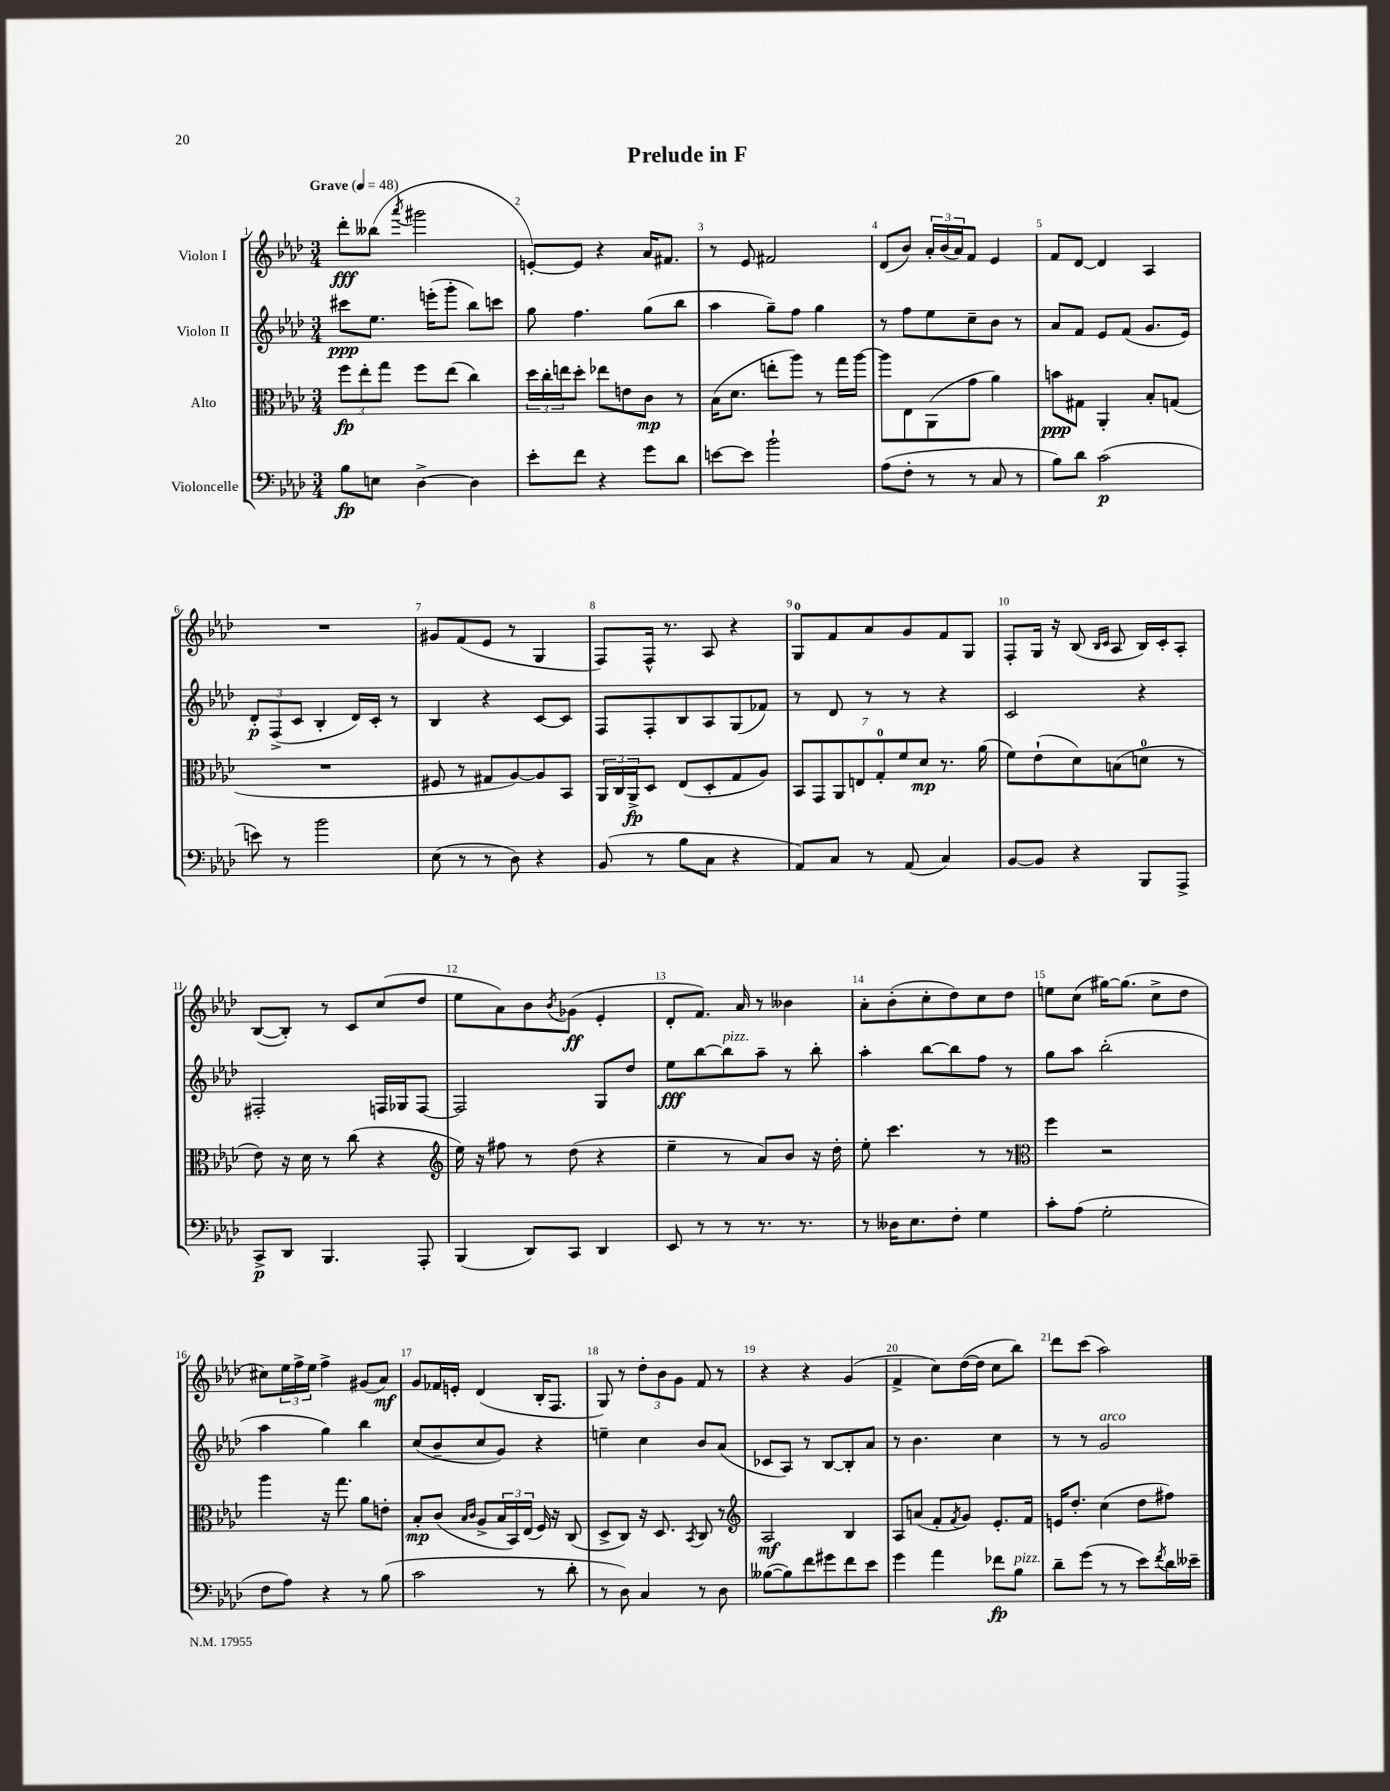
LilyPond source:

\header { title = "Prelude in F" }
<<
\new StaffGroup <<
\new Staff = "s0" \with { instrumentName = "Violon I" } {
    \clef treble \key aes \major \numericTimeSignature \time 3/4 \tempo "Grave" 4 = 48
    des'''8-.\fff beses''8( \acciaccatura { aes'''8 } gis'''2 |
    e'8~-.) e'8 r4 aes'16 fis'8. |
    r8 ees'8 fis'2 |
    des'8( bes'8) \tuplet 3/2 { aes'16-. bes'16( aes'16) } f'8 ees'4 |
    f'8 des'8~ des'4 aes4 |
    R2. |
    gis'8 f'8( ees'8 r8 g4 |
    f8) f16-^ r8. aes8 r4 |
    g8-0 f'8 aes'8 g'8 f'8 g8 |
    f8-. g16 r16 bes8( \grace { bes16 c'16 } aes8 bes16) c'16-. aes8-. |
    bes8~( bes8-.) r8 c'8 c''8( des''8 |
    ees''8 aes'8) bes'8 \acciaccatura { bes'8 } ges'8\ff( ees'4-. |
    des'8-. f'8.) aes'16 r8 beses'4 |
    aes'8-. bes'8-.( c''8-. des''8) c''8 des''8 |
    e''8 c''8( gis''16~) gis''8.( c''8-> des''8 |
    cis''8) \tuplet 3/2 { ees''16 f''16-> ees''16 } f''4-> gis'8( aes'8\mf) |
    g'8 fes'16 e'16-. des'4( bes16-. f8. |
    g8) r8 \tuplet 3/2 { des''8-. bes'8 g'8 } f'8 r8 |
    r4 r4 g'4( |
    f'4-> c''8) des''16~( des''16 c''8 bes''8) |
    des'''8 c'''8( aes''2) \bar "|." |
}
\new Staff = "s1" \with { instrumentName = "Violon II" } {
    \clef treble \key aes \major \numericTimeSignature \time 3/4
    cis'''8\ppp ees''8. e'''16-.( g'''8-. bes''8) c'''8 |
    g''8 f''4. g''8( bes''8 |
    aes''4 g''8--) f''8 g''4 |
    r8 f''8 ees''8 c''8-- bes'8 r8 |
    aes'8 f'8 ees'8 f'8( g'8. ees'16) |
    \tuplet 3/2 { des'8-.\p f8->( c'8 } bes4-. des'16) c'16-. r8 |
    bes4 r4 c'8~ c'8 |
    f8 f8-. bes8 aes8 g8( fes'8) |
    r8 des'8 r8 r8 r4 |
    c'2 r4 |
    fis2-. f16 ges16 f8~ |
    f2 g8 des''8 |
    ees''8\fff bes''8~ bes''8^\markup { \italic "pizz." } aes''8-- r8 bes''8-. |
    aes''4-. bes''8~ bes''8 f''8 r8 |
    g''8 aes''8 bes''2-.( |
    aes''4 g''4) bes''4 |
    c''8( bes'8-- c''8 g'8) r4 |
    e''4-- c''4 bes'8 aes'8( |
    ces'8 aes8) r8 bes8~ bes8-. aes'8 |
    r8 bes'4. c''4 |
    r8 r8 g'2^\markup { \italic "arco" } \bar "|." |
}
\new Staff = "s2" \with { instrumentName = "Alto" } {
    \clef alto \key aes \major \numericTimeSignature \time 3/4
    \tuplet 3/2 { f''8\fp ees''8-. g''8 } f''8 ees''8( c''4) |
    \tuplet 3/2 { des''16 c''16-. e''16 } des''8-. ees''8 e'8 c'8\mp r8 |
    bes16( des'8. e''8-. aes''8) r8 g''16 aes''16~ |
    aes''8 ees8 aes,8( g'8 aes'4) |
    b'8\ppp gis8 aes,4-. bes8-. g8( |
    R2. |
    fis8 r8 gis8 aes8~) aes8 bes,8 |
    \tuplet 3/2 { aes,16 c16 aes,16->\fp } des8 ees8( des8-. g8 aes8) |
    \tuplet 7/4 { bes,8 g,8 aes,8 e8 g8-0-. f'8 des'8\mp } r8. aes'16( |
    f'8) ees'8-!( des'8) b8( d'8-0 r8 |
    ees'8) r16 des'16 r8 c''8( r4 |
    \clef treble ees''16) r16 fis''8 r8 des''8( r4 |
    ees''4-- r8 aes'8) bes'8 r16 des''16-. |
    ees''8-. c'''4. r8 r8 |
    \clef alto f''4 r2 |
    aes''4 r16 g''8. aes'8 e'8-. |
    bes8-.\mp c'8( \grace { bes16 c'16 } aes8-> \tuplet 3/2 { bes16 bes,16) ees16( } f16) r16 c8( |
    des8-> c8) r16 des8. \acciaccatura { bes,8 } c8 r8 |
    \clef treble aes2\mf bes4 |
    aes8 a'8( f'8-. \acciaccatura { f'8 } g'8) ees'8.-. f'16 |
    e'16 des''8.-. c''4( des''8 fis''8) \bar "|." |
}
\new Staff = "s3" \with { instrumentName = "Violoncelle" } {
    \clef bass \key aes \major \numericTimeSignature \time 3/4
    bes8\fp e8 des4~-> des4 |
    ees'8-. f'8 r4 g'8 des'8 |
    e'8~ e'8 bes'2-! |
    aes8( f8-. r8 r8 c8 r8 |
    bes8) des'8 c'2\p( |
    e'8) r8 bes'2 |
    ees8( r8 r8 des8) r4 |
    bes,8( r8 bes8 c8 r4 |
    aes,8) c8 r8 aes,8( c4) |
    bes,8~ bes,8 r4 bes,,8 aes,,8-> |
    c,8->\p des,8 bes,,4. aes,,8-. |
    bes,,4( des,8) c,8 des,4 |
    ees,8 r8 r8 r8. r8. |
    r8 deses16 ees8. f8-. g4 |
    c'8-. aes8( g2-. |
    f8 aes8) r4 r8 bes8( |
    c'2 r8 des'8-. |
    r8 des8) c4 r8 des8 |
    beses8~( beses8) f'8 gis'8 f'8 ees'8 |
    g'4 aes'4 fes'8\fp bes8^\markup { \italic "pizz." } |
    des'8-- g'8( r8 r8 ees'8) \acciaccatura { f'8 } des'16 eeses'16-- \bar "|." |
}
>>
>>
\layout { \context { \Score \override BarNumber.break-visibility = ##(#f #t #t) barNumberVisibility = #all-bar-numbers-visible } }
